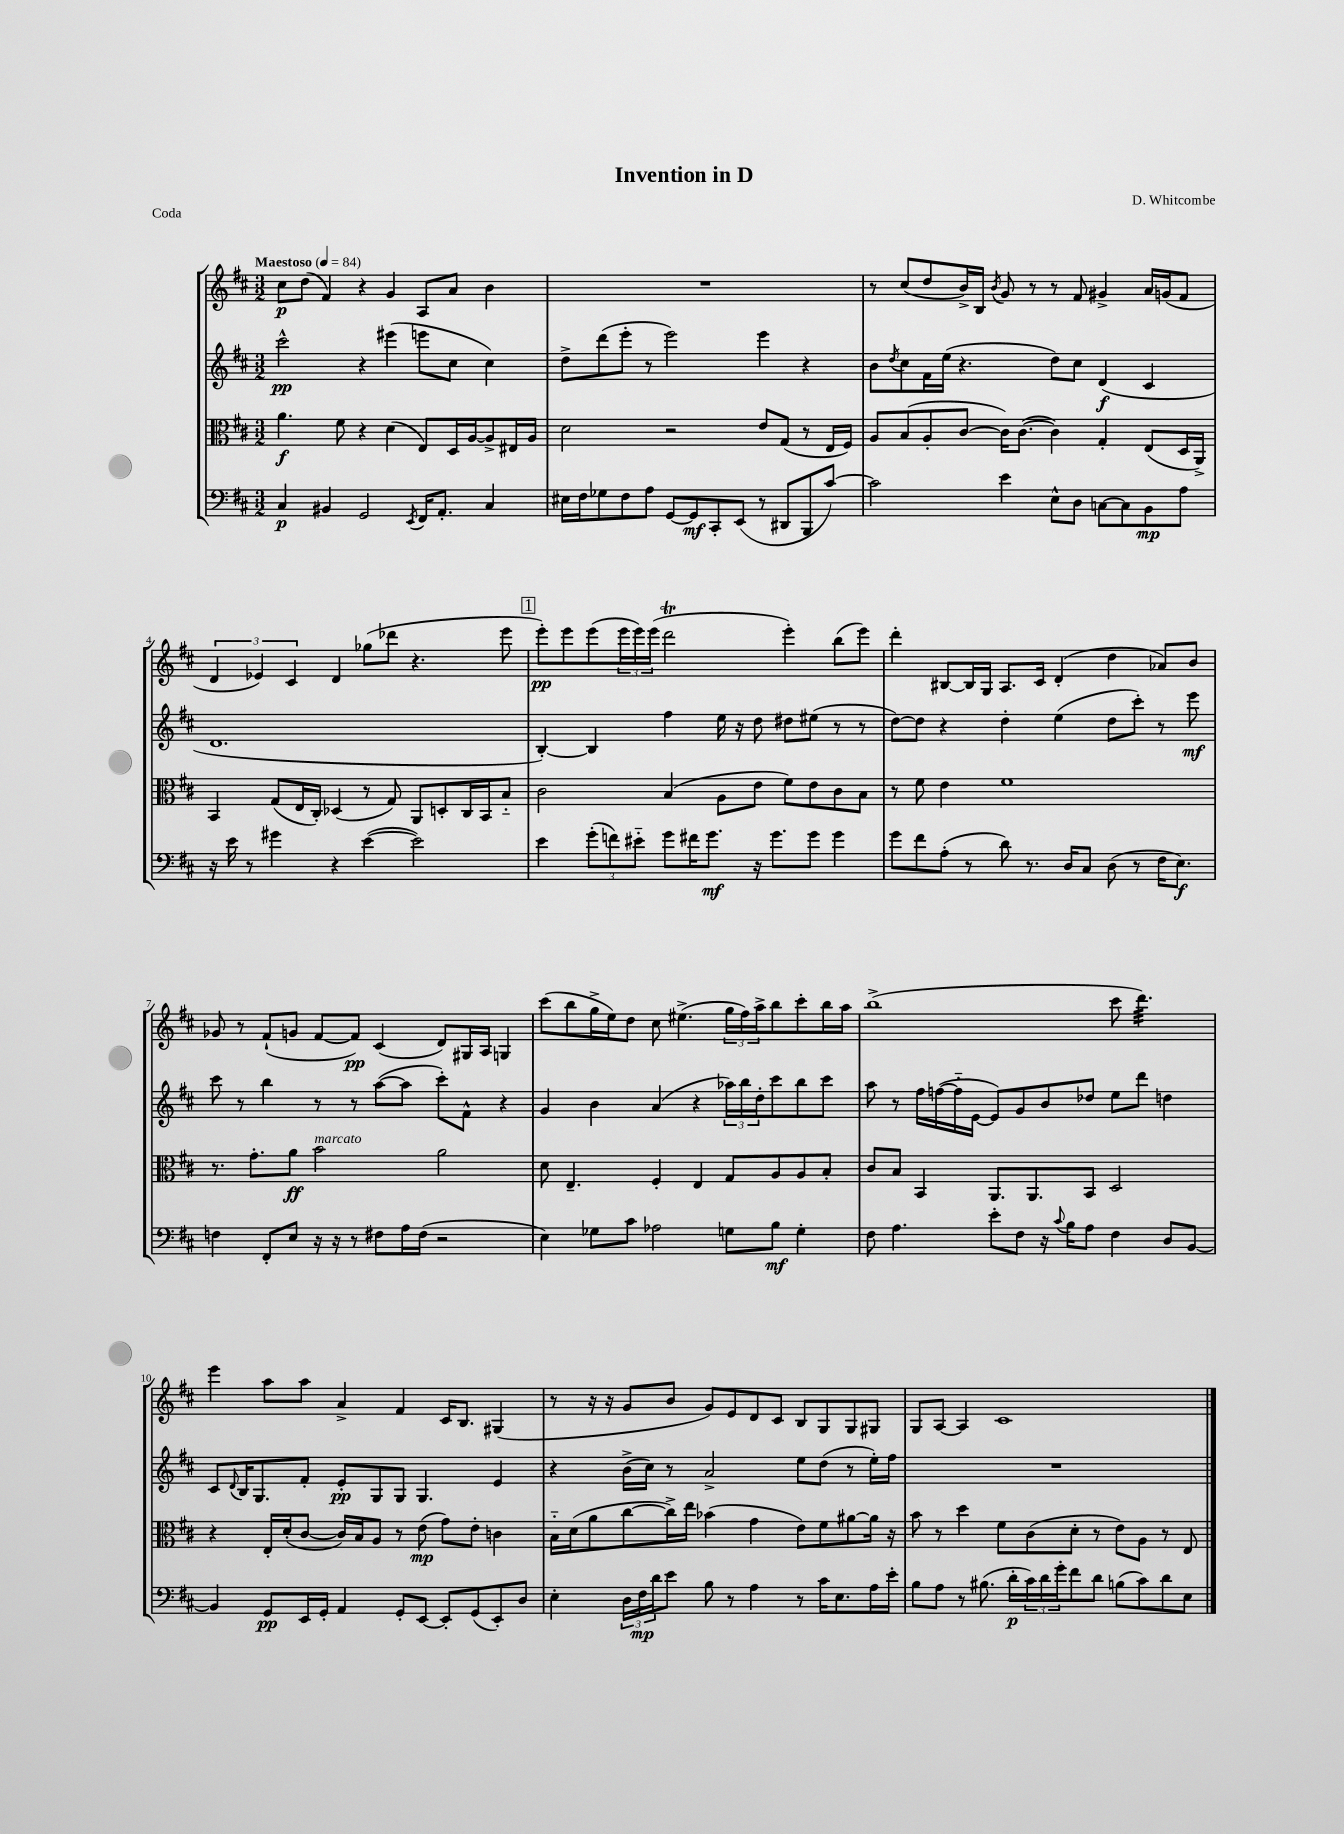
\header { title = "Invention in D" composer = "D. Whitcombe" piece = "Coda" }
<<
\new StaffGroup <<
\new Staff = "s0" {
    \clef treble \key d \major \numericTimeSignature \time 3/2 \tempo "Maestoso" 4 = 84
    cis''8\p d''8( fis'4) r4 g'4 a8 a'8 b'4 |
    R1. |
    r8 cis''8( d''8 b'16->) b16 \acciaccatura { b'8 } g'8 r8 r8 fis'8 gis'4-> a'16 g'16( fis'8 |
    \tuplet 3/2 { d'4 ees'4) cis'4 } d'4 ges''8( des'''8 r4. e'''8 |
    \mark \markup { \box "1" } e'''8-.\pp) e'''8 e'''8( \tuplet 3/2 { e'''16 e'''16) e'''16( } d'''2\trill e'''4-.) b''8( e'''8) |
    d'''4-. bis8~ bis16 g16 a8. cis'16 d'4-.( d''4 aes'8) b'8 |
    ges'8 r8 fis'8-!( g'8 fis'8~ fis'8\pp) cis'4( d'8) gis16 a16 g4 |
    cis'''8( b''8 g''16-> e''16) d''8 cis''8 eis''4.->( \tuplet 3/2 { g''16 fis''16) a''16-> } b''8 cis'''8-. b''16 a''16 |
    b''1->( cis'''8 d'''4.:32) |
    e'''4 a''8 a''8 a'4-> fis'4 cis'16 b8. gis4( |
    r8 r16 r16 g'8 b'8 g'8) e'8 d'8 cis'8 b8 g8 g8 gis8 |
    g8 a8~ a4 cis'1 \bar "|." |
}
\new Staff = "s1" {
    \clef treble \key d \major \numericTimeSignature \time 3/2
    cis'''2-^\pp r4 eis'''4( e'''8 cis''8 cis''4) |
    d''8-> d'''8( e'''8-. r8 e'''2) e'''4 r4 |
    b'8 \acciaccatura { d''8 } cis''8 fis'16 e''16( r4. d''8) cis''8 d'4\f( cis'4 |
    d'1. |
    \mark \markup { \box "1" } b4~-.) b4 fis''4 e''16 r16 d''8 dis''8 eis''8( r8 r8 |
    d''8~) d''8 r4 d''4-. e''4( d''8 cis'''8-.) r8 e'''8\mf |
    cis'''8 r8 b''4 r8 r8 a''8~( a''8 cis'''8-.) fis'8-^ r4 |
    g'4 b'4 a'4( r4 \tuplet 3/2 { aes''16) b''16 d''16-. } cis'''8 b''8 cis'''8 |
    a''8 r8 fis''16 f''16~( f''16-_ e'16~ e'8) g'8 b'8 des''8 e''8 d'''8 d''4 |
    cis'8 \appoggiatura { d'8 } b16 g8. fis'8-. e'8-.\pp g8 g8 g4. e'4 |
    r4 b'16->( cis''16) r8 a'2-> e''8 d''8( r8 e''16-.) fis''16 |
    R1. \bar "|." |
}
\new Staff = "s2" {
    \clef alto \key d \major \numericTimeSignature \time 3/2
    a'4.\f fis'8 r4 d'4( e8) d16 a16~ a8-> eis16 a16 |
    d'2 r2 e'8 g8( r8 e16 fis16) |
    a8 b8( a8-. cis'8~ cis'16) cis'8.~( cis'4) g4-. e8( d16 a,16->) |
    b,4 g8( e16 cis16-.) des4( r8 g8) a,8 d8-. cis16 b,16 b8-_ |
    \mark \markup { \box "1" } cis'2 b4( a8 e'8 fis'8) e'8 cis'8 b8 |
    r8 fis'8 e'4 fis'1 |
    r8. g'8.-. a'8\ff b'2^\markup { \italic "marcato" } a'2 |
    d'8 e4.-- fis4-. e4 g8 a8 a8 b8-. |
    cis'8 b8 b,4 a,8. a,8. b,8 d2 |
    r4 e16-. d'16-.( cis'8~ cis'16) b16 a8 r8 e'8\mp( g'8) e'8-. c'4 |
    b16-_ d'16( a'8 cis''8~ cis''16->) e''16 bes'4( g'4 e'8) fis'8 ais'8~ ais'16 r16 |
    b'8 r8 d''4 fis'8 cis'8( d'8-. r8 e'8) a8 r8 e8 \bar "|." |
}
\new Staff = "s3" {
    \clef bass \key d \major \numericTimeSignature \time 3/2
    cis4\p bis,4 g,2 \acciaccatura { e,8 } fis,16 a,8.-. cis4 |
    eis16 fis16 ges8 fis8 a8 g,8~ g,8\mf cis,8-. e,8( r8 dis,8 b,,8 cis'8~) |
    cis'2 e'4 e8-^ d8 c8~ c8 b,8\mp a8 |
    r16 e'16 r8 gis'4 r4 e'4~( e'2) |
    \mark \markup { \box "1" } e'4 \tuplet 3/2 { g'8-.( f'8) eis'8-_ } g'8 fis'16 g'8.\mf r16 g'8. g'8 g'4 |
    g'8 fis'8 a8-.( r8 d'8) r8. d16 cis8 d8( r8 fis16 e8.\f) |
    f4 fis,8-. e8 r16 r16 r8 fis8 a16 fis16( r2 |
    e4) ges8 cis'8 aes2 g8 b8\mf g4-. |
    fis8 a4. e'8-. fis8 r16 \appoggiatura { cis'8 } b16 a8 fis4 d8 b,8~ |
    b,4 g,8\pp e,16 g,16-. a,4 g,8-. e,8~ e,8-. g,8( e,8-.) d8 |
    e4-. \tuplet 3/2 { d16 fis16\mp d'16 } e'8 b8 r8 a4 r8 cis'16 e8. a16 e'16-. |
    b8 a8 r8 bis8.( d'16-.\p \tuplet 3/2 { cis'16) d'16 g'16-. } fis'8 d'8 b8( cis'8) d'8 e8 \bar "|." |
}
>>
>>
